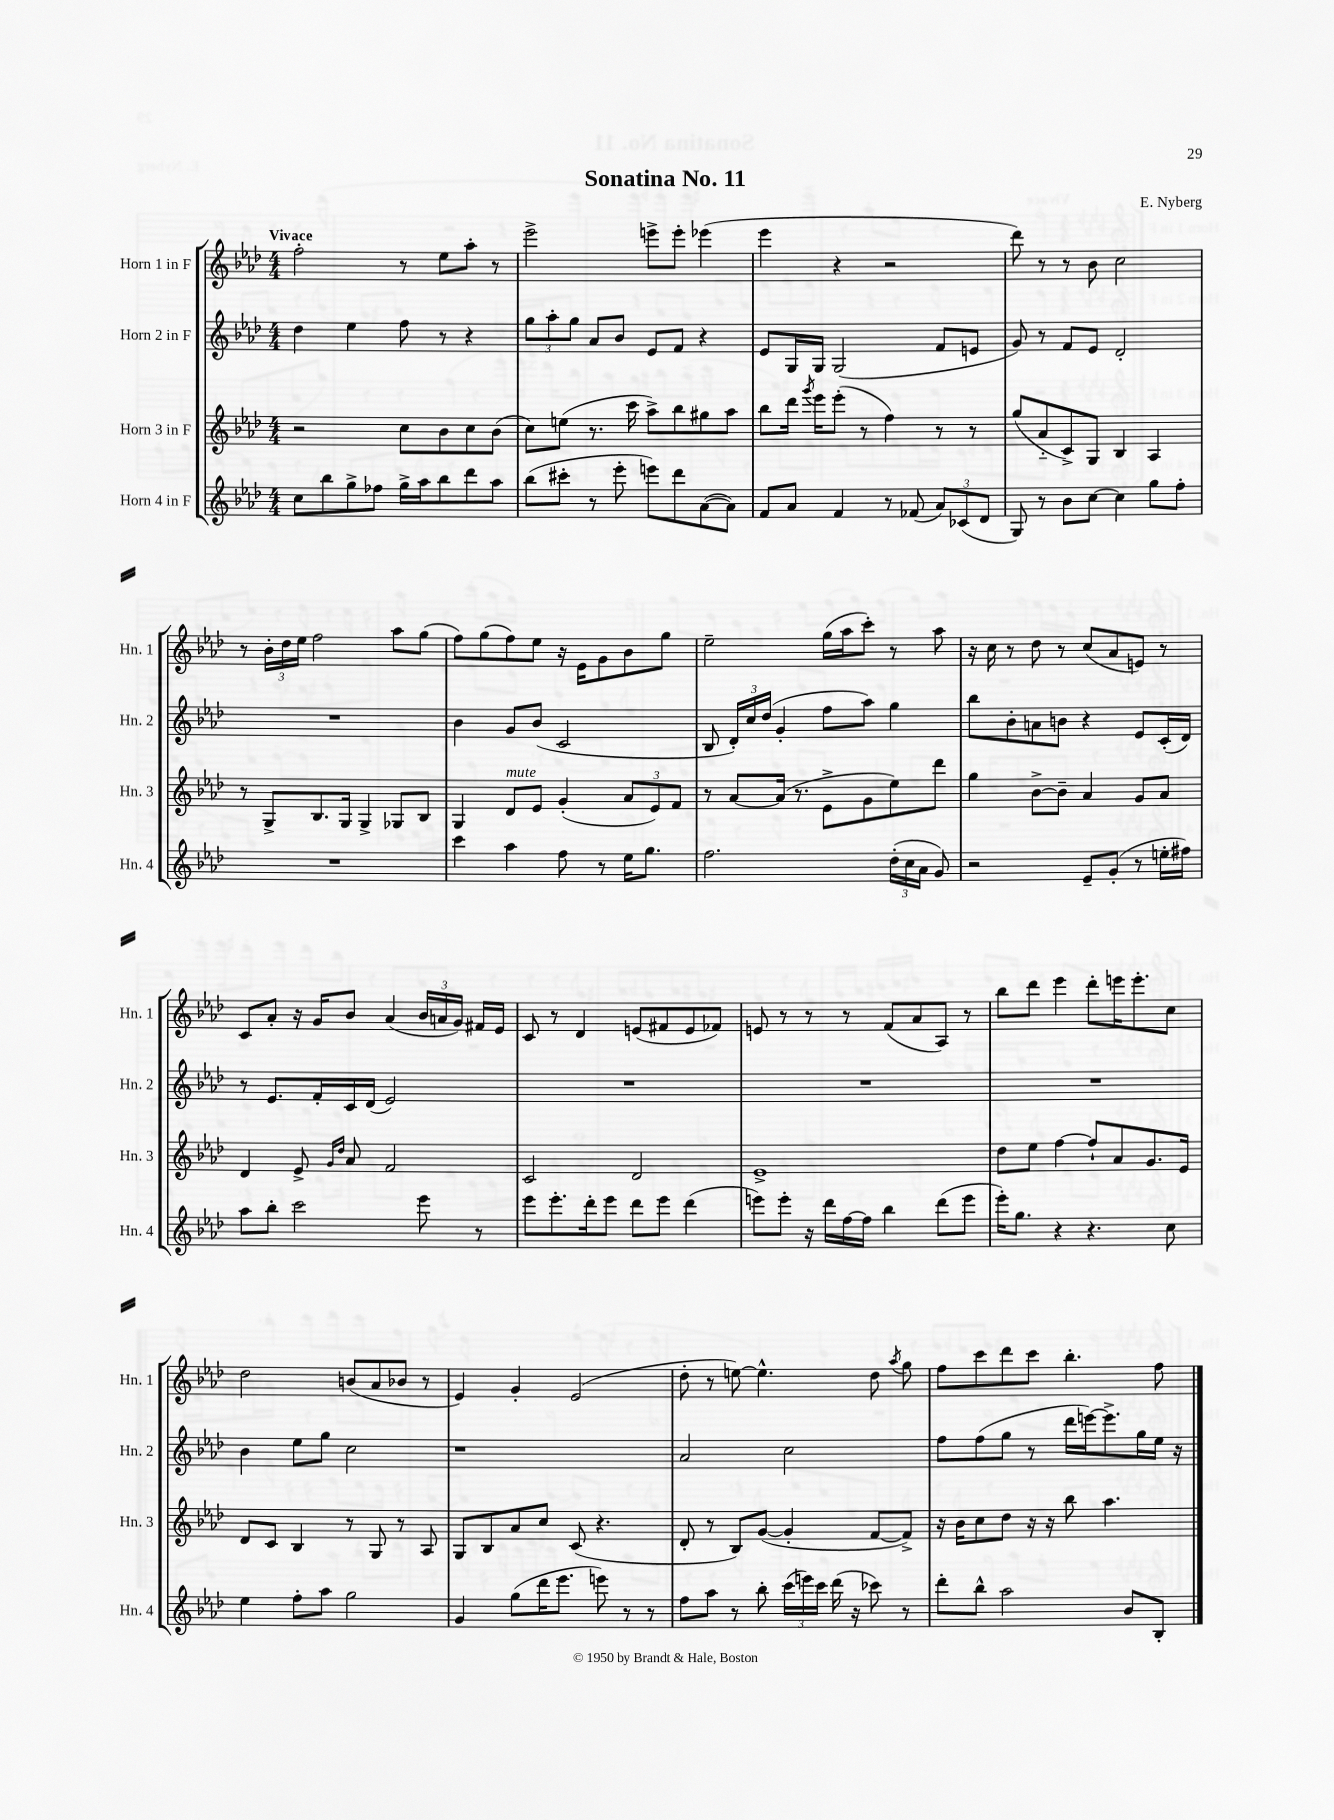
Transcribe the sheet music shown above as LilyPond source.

\header { title = "Sonatina No. 11" composer = "E. Nyberg" }
<<
\new StaffGroup <<
\new Staff = "s0" \with { instrumentName = "Horn 1 in F" shortInstrumentName = "Hn. 1" } {
    \clef treble \key aes \major \numericTimeSignature \time 4/4 \tempo "Vivace"
    \autoBeamOff f''2-. r8 ees''8[ aes''8]-. r8 |
    ees'''2-> e'''8[-> e'''8]-. ees'''4( |
    ees'''4 r4 r2 |
    des'''8) r8 r8 bes'8 c''2 |
    r8 \tuplet 3/2 { bes'16[-. des''16 ees''16] } f''2 aes''8[ g''8]( |
    f''8[) g''8( f''8) ees''8] r16 ees'16[ g'8 bes'8 g''8] |
    ees''2-- g''16[( aes''16 c'''8]-.) r8 aes''8 |
    r16 c''16 r8 des''8 r8 c''8[( aes'8 e'8]) r8 |
    c'8[ aes'8]-. r16 g'16[ bes'8] aes'4( \tuplet 3/2 { bes'16[ a'16 g'16]) } fis'16[ ees'16] |
    c'8 r8 des'4 e'8[( fis'8 e'8 fes'8]) |
    e'8 r8 r8 r8 f'8[( aes'8 aes8]) r8 |
    bes''8[ des'''8] ees'''4 des'''8[-. e'''16 e'''8.-. c''8] |
    des''2 b'8[( aes'8 bes'8] r8 |
    ees'4) g'4-. ees'2( |
    des''8-. r8 e''8~) e''4.-^ des''8 \acciaccatura { aes''8 } g''8 |
    f''8[ c'''8 des'''8 c'''8] bes''4.-. f''8 \bar "|." |
}
\new Staff = "s1" \with { instrumentName = "Horn 2 in F" shortInstrumentName = "Hn. 2" } {
    \clef treble \key aes \major \numericTimeSignature \time 4/4
    \autoBeamOff des''4 ees''4 f''8 r8 r4 |
    \tuplet 3/2 { g''8[ aes''8-. g''8] } aes'8[ bes'8] ees'8[ f'8] r4 |
    ees'8[ g16 g16] g2( f'8[ e'8] |
    g'8) r8 f'8[ ees'8] des'2-. |
    R1 |
    bes'4 g'8[ bes'8]( c'2 |
    bes8 \tuplet 3/2 { des'16[-.) c''16 des''16]( } g'4-. f''8[ aes''8]) g''4 |
    bes''8[ bes'8-. a'8 b'8] r4 ees'8[ c'16-.( des'16]) |
    r8 ees'8.[ f'16-. c'16 des'16]( ees'2) |
    R1 |
    R1 |
    R1 |
    bes'4 ees''8[ g''8] c''2 |
    r1 |
    aes'2 c''2 |
    f''8[ f''8( g''8] r8 des'''16[ e'''16~) e'''8.-> g''16 ees''16] r16 \bar "|." |
}
\new Staff = "s2" \with { instrumentName = "Horn 3 in F" shortInstrumentName = "Hn. 3" } {
    \clef treble \key aes \major \numericTimeSignature \time 4/4
    \autoBeamOff r2 c''8[ bes'8 c''8 bes'8]( |
    c''8[) e''8]( r8. c'''16 aes''8[->) bes''8 gis''8 aes''8] |
    bes''8[ des'''16] \acciaccatura { g'''8 } ees'''16[ ees'''8]-.( r8 f''4) r8 r8 |
    g''8[( aes'8-_ c'8->) g8] bes4 aes4 |
    r8 g8[-> bes8. g16] g4-> ges8[ bes8] |
    g4 des'8[^\markup { \italic "mute" } ees'8] g'4-.( \tuplet 3/2 { aes'8[ ees'8) f'8] } |
    r8 aes'8[~ aes'16]( r8. ees'8[-> g'8 ees''8) des'''8] |
    g''4 bes'8[~-> bes'8]-- aes'4 g'8[ aes'8] |
    des'4 ees'8-> \grace { g'16[ des''16] } aes'8 f'2 |
    c'2 des'2 |
    ees'1-> |
    des''8[ ees''8] f''4~ f''8[-! aes'8 g'8. ees'16] |
    des'8[ c'8] bes4 r8 g8 r8 aes8 |
    g8[ bes8 aes'8 c''8] c'8( r4. |
    des'8-. r8 bes8[) g'8]~( g'4-. f'8[~ f'8]->) |
    r16 bes'16[ c''8 des''8] r16 r16 bes''8 aes''4. \bar "|." |
}
\new Staff = "s3" \with { instrumentName = "Horn 4 in F" shortInstrumentName = "Hn. 4" } {
    \clef treble \key aes \major \numericTimeSignature \time 4/4
    \autoBeamOff c''8[ bes''8 g''8-> fes''8] g''16[-> aes''16 bes''8 des'''8 aes''8] |
    bes''8[( cis'''8]-. r8 ees'''8-. e'''8[) des'''8 aes'8~( aes'8]) |
    f'8[ aes'8] f'4 r8 fes'8( \tuplet 3/2 { aes'8[) ces'8( des'8] } |
    g8) r8 bes'8[ c''8]~ c''4 g''8[ f''8]-. |
    R1 |
    c'''4 aes''4 f''8 r8 ees''16[ g''8.] |
    f''2. \tuplet 3/2 { des''16[-.( c''16 aes'16] } g'8) |
    r2 ees'8[-- g'8]-.( r8 e''16[-. fis''16]) |
    aes''8[ bes''8]-. c'''2 ees'''8 r8 |
    ees'''8[ ees'''8.-. des'''16-. ees'''8] des'''8[ ees'''8] des'''4( |
    e'''8[) e'''8]-. r16 des'''16[ f''16~ f''16] bes''4 des'''8[( e'''8] |
    ees'''16[-.) g''8.] r4 r4. c''8 |
    ees''4 f''8[-. aes''8] g''2 |
    g'4 g''8[( des'''16 ees'''8.] e'''8) r8 r8 |
    f''8[ aes''8] r8 bes''8-. \tuplet 3/2 { c'''16[( e'''16) c'''16] } des'''16( r16 ces'''8) r8 |
    des'''8[-. bes''8]-^ aes''2 bes'8[ bes8]-. \bar "|." |
}
>>
>>
\layout { \context { \Score \remove "Bar_number_engraver" } }
